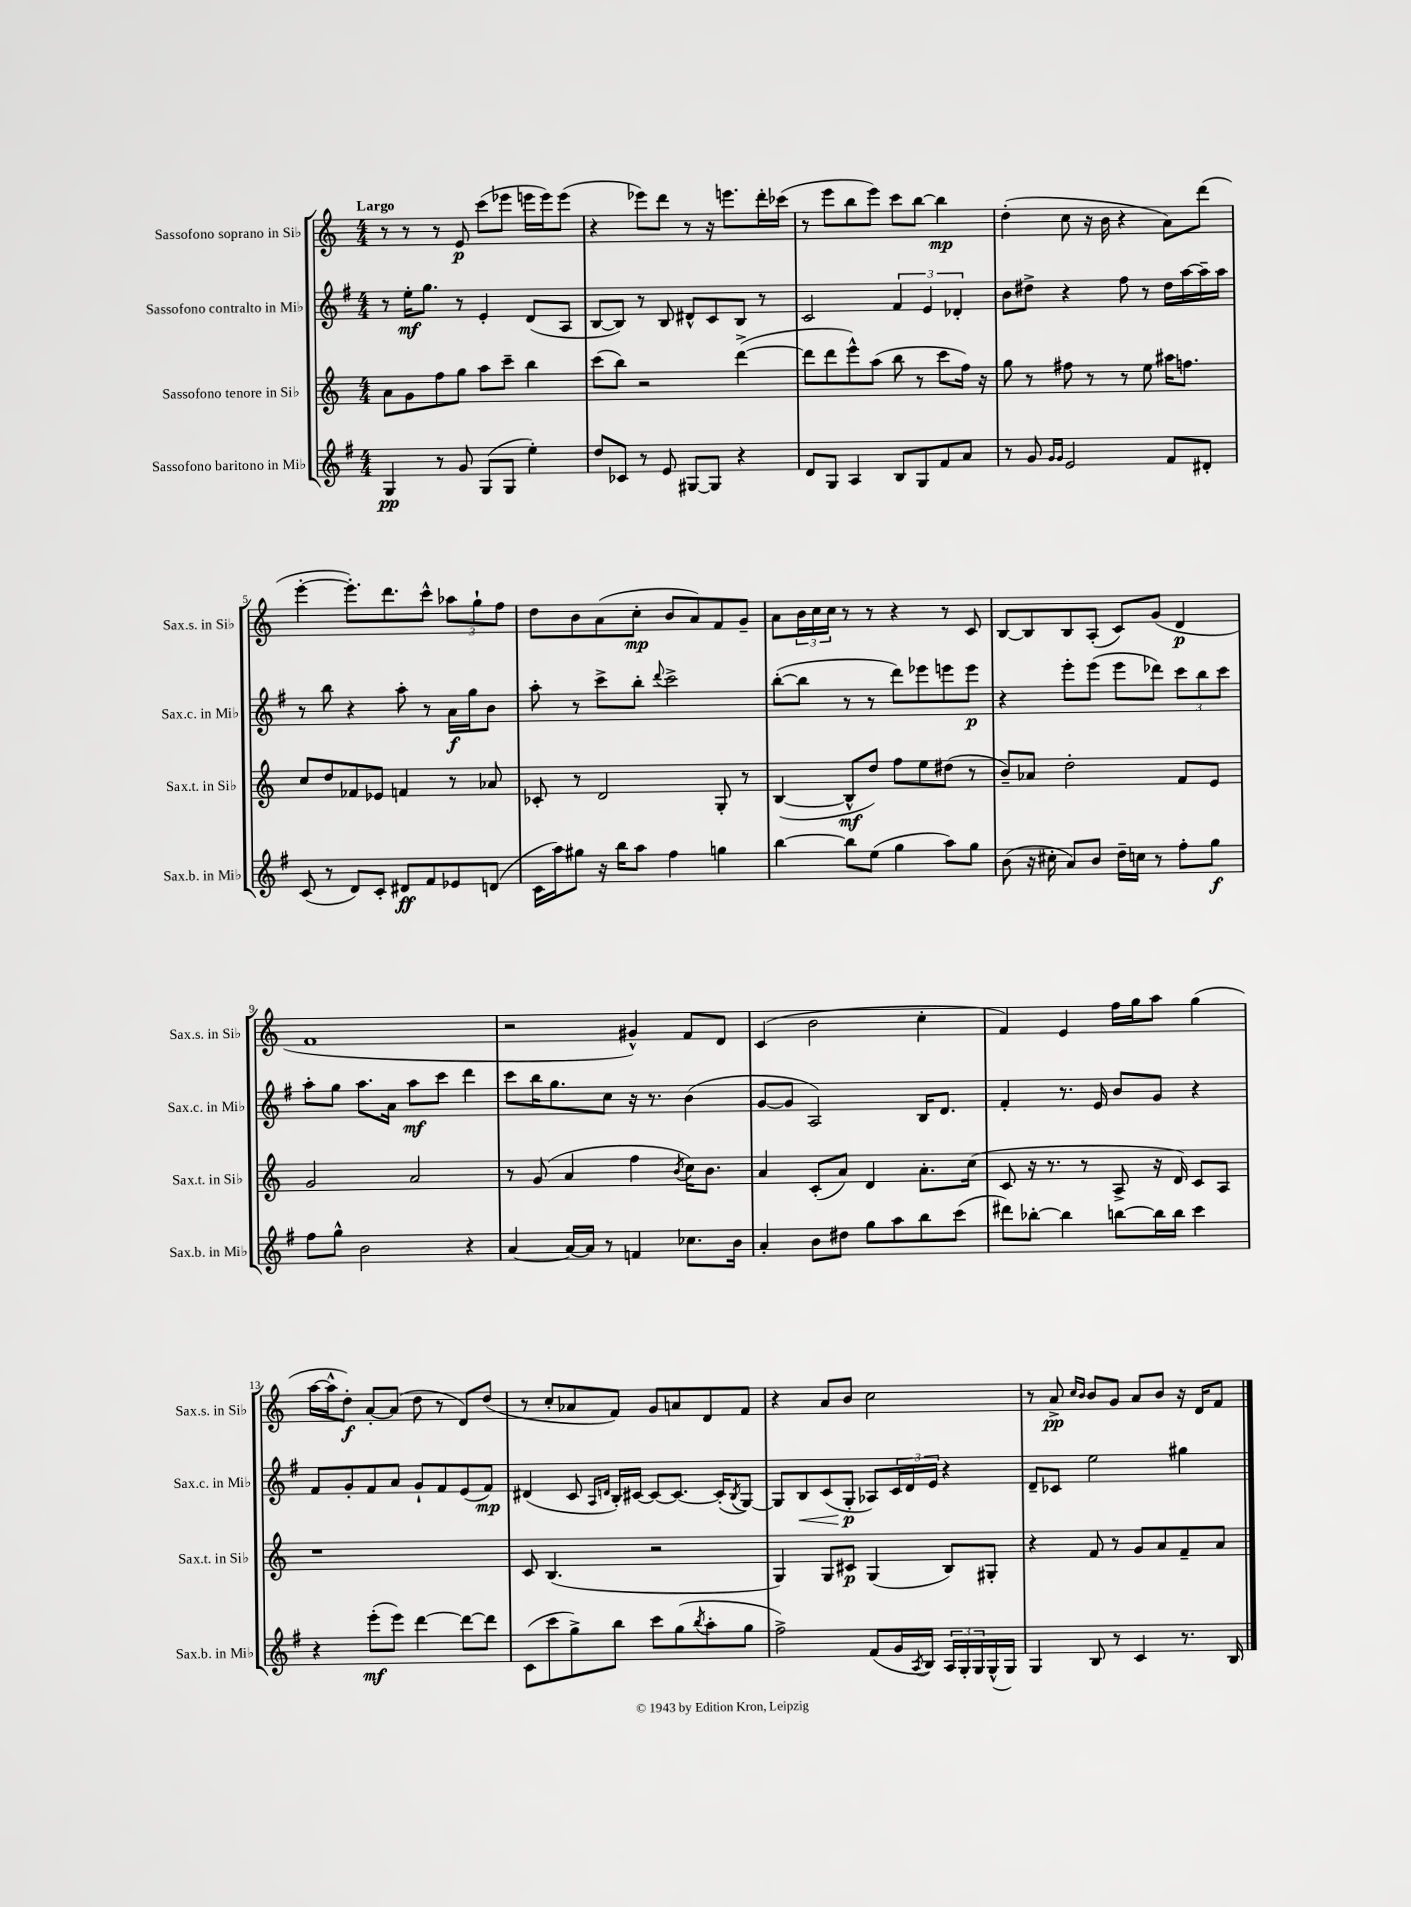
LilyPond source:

<<
\new StaffGroup <<
\new Staff = "s0" \with { instrumentName = "Sassofono soprano in Sib" shortInstrumentName = "Sax.s. in Sib" } {
    \clef treble \key c \major \numericTimeSignature \time 4/4 \tempo "Largo"
    r8 r8 r8 e'8\p c'''8( ees'''8 e'''16 e'''16) e'''8( |
    r4 ees'''8) d'''8 r8 r16 e'''8. d'''16-. ces'''16( |
    r8 e'''8 b''8 e'''8) c'''8 b''8~ b''4\mp |
    d''4-.( c''8 r16 b'16 r4 a'8) d'''8( |
    e'''4~-. e'''8.-.) d'''8. c'''8-^ \tuplet 3/2 { aes''8 g''8-! f''8 } |
    d''8 b'8 a'8( c''8-.\mp b'8 a'8) f'8 g'8-- |
    a'8 \tuplet 3/2 { b'16 c''16 c''16 } r8 r8 r4 r8 c'8 |
    b8~ b8 b8 a8-.( c'8) g'8( d'4\p |
    f'1 |
    r2 gis'4-^) f'8 d'8 |
    c'4( b'2 c''4-. |
    f'4) e'4 f''16 g''16 a''8 g''4( |
    a''16~ a''16-^ d''8-.\f) a'8~-. a'8( d''8 r8 d'8) d''8( |
    r8 c''8-. aes'8 f'8) g'8 a'8 d'8 f'8 |
    r4 a'8 b'8 c''2 |
    r8 a'8->\pp \grace { c''16 b'16 } b'8 g'8 a'8 b'8 r16 d'16 f'8 \bar "|." |
}
\new Staff = "s1" \with { instrumentName = "Sassofono contralto in Mib" shortInstrumentName = "Sax.c. in Mib" } {
    \clef treble \key g \major \numericTimeSignature \time 4/4
    r8 e''16-.\mf g''8. r8 e'4-. d'8( a8 |
    b8~ b8) r8 b8 dis'8-^ c'8 b8 r8 |
    c'2 \tuplet 3/2 { fis'4 e'4 des'4-. } |
    b'8 dis''8-> r4 fis''8 r8 dis''16 a''16~ a''16-- a''16 |
    r8 b''8 r4 a''8-. r8 a'16\f g''16 b'8 |
    a''8-. r8 c'''8-> b''8-. \appoggiatura { d'''8 } c'''2-> |
    b''8~-.( b''8 r8 r8 d'''8) ees'''8 e'''8 e'''8\p |
    r4 e'''8-. e'''8( e'''8 des'''8) \tuplet 3/2 { c'''8 b''8 c'''8 } |
    a''8-. g''8 a''8. a'16 a''8\mf c'''8 d'''4 |
    c'''8 b''16 g''8. c''8 r16 r8. b'4( |
    g'8~ g'8 a2) b16 d'8. |
    fis'4-. r8. e'16 b'8 g'8 r4 |
    fis'8 g'8-. fis'8 a'8 g'8-! fis'8 e'8( fis'8\mp) |
    dis'4( c'8 \grace { a16 d'16 } b16-.) cis'16~ cis'8~ cis'8.~ cis'16-.( \acciaccatura { b8 } g8~) |
    g8 b8\< c'8( g8-.\p\! aes8) \tuplet 3/2 { c'16 d'16 e'16 } r4 |
    d'8-- ces'8 e''2 gis''4 \bar "|." |
}
\new Staff = "s2" \with { instrumentName = "Sassofono tenore in Sib" shortInstrumentName = "Sax.t. in Sib" } {
    \clef treble \key c \major \numericTimeSignature \time 4/4
    a'8 g'8 f''8 g''8 a''8 c'''8-- b''4 |
    c'''8( b''8) r2 d'''4~->( |
    d'''8 d'''8 e'''8-^) a''8( b''8 r8 c'''8 f''16) r16 |
    g''8 r8 fis''8 r8 r8 e''8 ais''16 f''8. |
    c''8 d''8 fes'8 ees'8 f'4 r8 aes'8 |
    ces'8-. r8 d'2 g8-. r8 |
    b4~( b8-^\mf d''8) f''8 e''8 dis''8( r8 |
    b'8--) aes'8 d''2-. f'8 e'8 |
    g'2 a'2 |
    r8 g'8( a'4 f''4 \acciaccatura { b'8 } c''16) b'8. |
    a'4 c'8-.( a'8) d'4 a'8.-. c''16( |
    c'8 r16 r8. r8 a8-> r16 d'16) c'8 a8 |
    r1 |
    c'8 b4.( r2 |
    g4) g8 cis'8\p g4( b8) gis8-. |
    r4 f'8 r8 g'8 a'8 f'8-- a'8 \bar "|." |
}
\new Staff = "s3" \with { instrumentName = "Sassofono baritono in Mib" shortInstrumentName = "Sax.b. in Mib" } {
    \clef treble \key g \major \numericTimeSignature \time 4/4
    g4\pp r8 g'8 g8( g8 e''4-.) |
    d''8 ces'8 r8 e'8 gis8~ gis8 r4 |
    d'8 g8 a4 b8 g8 fis'8 a'8 |
    r8 g'8 \grace { g'16 g'16 } e'2 fis'8 dis'8-. |
    c'8( r8 d'8) c'8-. dis'8\ff fis'8 ees'8 d'8( |
    c'16 a''16) gis''8 r16 b''16 a''8 fis''4 g''4 |
    b''4~ b''8 e''8( g''4 a''8) g''8 |
    b'8( r16 cis''16-. a'8) b'8 d''16-- c''16 r8 fis''8-. g''8\f |
    fis''8 g''8-^ b'2 r4 |
    a'4~ a'16~ a'16 r8 f'4 ces''8. b'16 |
    a'4-. b'8 dis''8 g''8 a''8 b''8 c'''8( |
    dis'''8) bes''8~-. bes''4 b''8~ b''16 b''16 c'''4 |
    r4 e'''8-.\mf( e'''8) d'''4~ d'''8~ d'''8 |
    c'8( c'''8 g''8->) b''8 c'''8 g''8( \acciaccatura { b''8 } a''8-. g''8 |
    fis''2->) fis'8( g'16 \acciaccatura { a8 } b16) \tuplet 3/2 { a16 g16-. g16 } g16-^( g16) |
    g4 b8 r8 c'4 r8. b16 \bar "|." |
}
>>
>>
